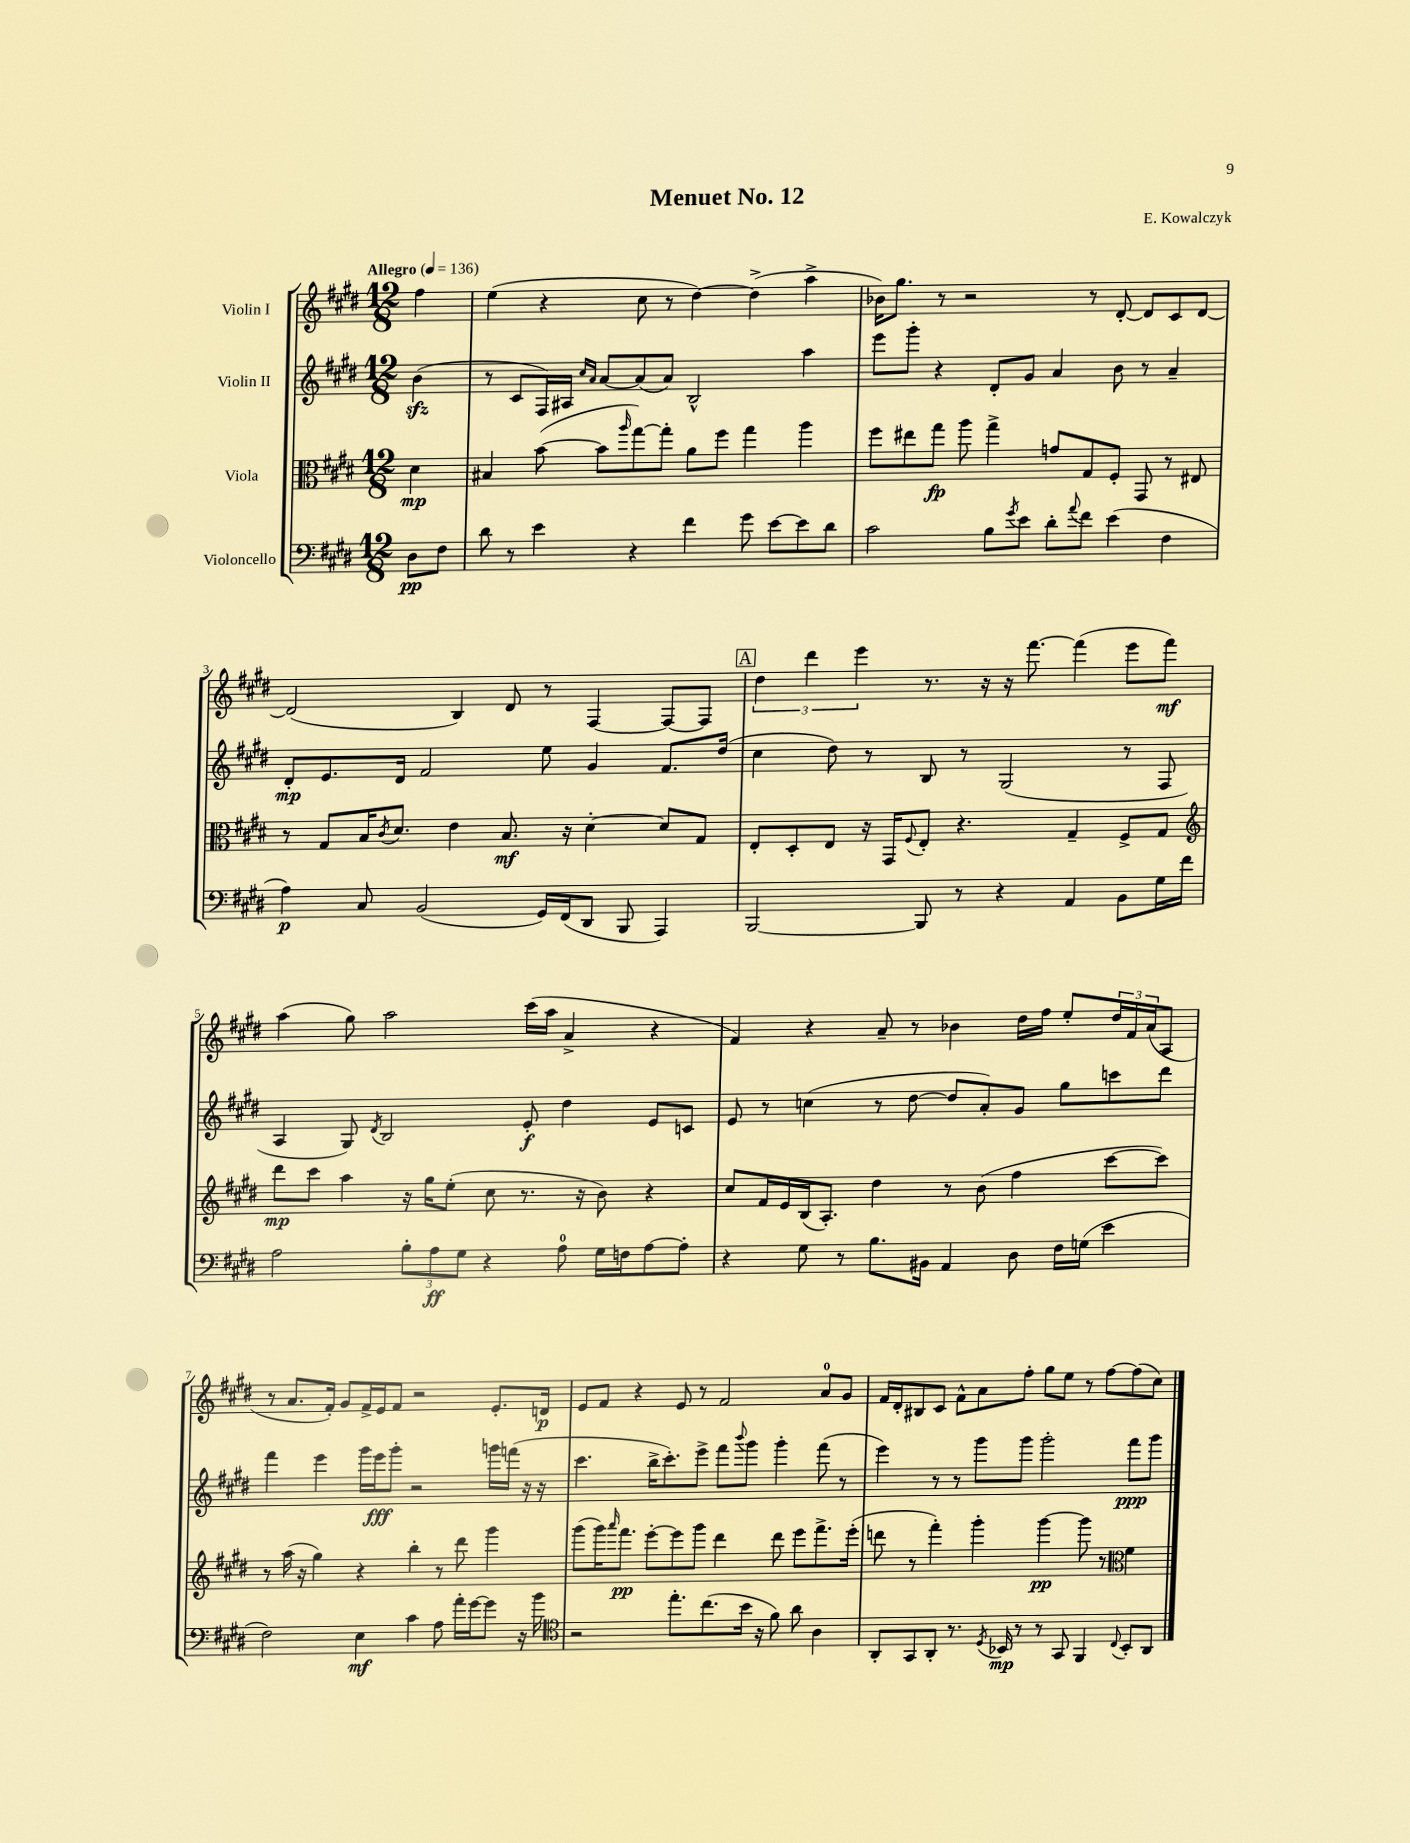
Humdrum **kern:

**kern	**kern	**kern	**kern
*staff4	*staff3	*staff2	*staff1
*clefF4	*clefC3	*clefG2	*clefG2
*k[f#c#g#d#]	*k[f#c#g#d#]	*k[f#c#g#d#]	*k[f#c#g#d#]
*M12/8	*M12/8	*M12/8	*M12/8
*MM136	*MM136	*MM136	*MM136
8D#	4d#	(4b	4ff#
8F#	.	.	.
=	=	=	=
8d#	4B#	8r	(4ee
8r	.	8c#	.
4e	([8b	16F#)	4r
.	.	16A#	.
.	.	16qqcc#	.
.	.	16qqa	.
.	8b]	[8a	.
.	16qqaa	.	.
4r	[8gg#)	(8a]	8cc#
.	8gg#']	8a)	8r
4f#	8a	2B^^	[4dd#)
.	8ff#	.	.
8g#	4gg#	.	(4dd#^]
[8e	.	.	.
8e]	4aa	4aa	4aa^
8d#	.	.	.
=	=	=	=
2c#	8ff#	8eee	16b-)
.	.	.	8.gg#
.	8ee#	8ggg#'	.
.	8gg#	4r	8r
.	8aa	.	2r
8B	4gg#^	8d#'	.
8qg#	.	.	.
8e	.	8g#	.
8d#'	8g	4a	.
8qqa	.	.	.
8f#	8G#	.	8r
(4e	8F#'	8b	[8d#'
.	8GG#	8r	8d#]
4F#	8r	4a~	8c#
.	8E#	.	[8d#
=	=	=	=
4A)	8r	8d#'	(2d#]
.	8G#	8.e	.
8C#	16B	.	.
.	8qc#	.	.
.	8.d#	16d#	.
(2BB	.	2f#	.
.	4e	.	4B)
.	8.B	.	8d#
16GG#)	.	8ee	8r
(16FF#	16r	.	.
8DD#	[4d#'	4g#	[4F#
8BBB	.	.	.
4AAA)	8d#]	8.f#	8F#_
.	8G#	.	8F#]
.	.	(16dd#	.
=	=	=	=
[2BBB	8E'	4cc#	6dd#
.	8D#'	.	.
.	.	.	6ddd#
.	8E	8dd#)	.
.	.	.	6eee
.	16r	8r	.
.	16GG#	.	.
.	8qqF#	.	.
8BBB]	8E'	8B	8.r
8r	4.r	8r	.
.	.	.	16r
4r	.	(2G#	16r
.	.	.	[8.fff#
4AA	4G#~	.	(4fff#]
8BB	8F#^	8r	8eee
16G#	8G#	8F#	8fff#)
16f#	.	.	.
=	=	=	=
*	*clefG2	*	*
2A	8ddd#	4A	(4aa
.	8ccc#	.	.
.	4aa	8G#)	8gg#)
.	.	8qd#	.
.	.	2B	2aa
12B'	16r	.	.
.	16gg#	.	.
12A	.	.	.
.	(8ee'	.	.
12G#	.	.	.
4r	8cc#	.	.
.	8.r	8e'	(16ccc#
.	.	.	16aa
8A	.	4dd#	4a^
.	16r	.	.
16G#	8b)	.	.
16F	.	.	.
[8A	4r	8e	4r
8A']	.	8c	.
=	=	=	=
4r	8cc#	8e	4f#)
.	16f#	8r	.
.	16e	.	.
8G#	(16B	(4cc	4r
.	8.A')	.	.
8r	.	.	.
8.B	4dd#	8r	8a~
.	.	[8dd#	8r
16BB#	.	.	.
4AA	8r	8dd#]	4b-
.	(8b	8a')	.
8D#	4ff#	8g#	16dd#
.	.	.	16ff#
16F#	.	8gg#	8ee'
(16G	.	.	.
4e	[8ccc#	8ccc	24dd#
.	.	.	24f#
.	.	.	(24a
.	8ccc#])	8ddd#	8A
=	=	=	=
2F#)	8r	4fff#	8r
.	(16aa	.	8.a
.	16r	.	.
.	4gg#)	4eee	.
.	.	.	16f#')
.	.	.	8g#
4E	4r	16ggg#	16f#^
.	.	16eee	16e
.	.	8ggg#'	8f#
4c#	4bb'	2r	2r
8A	8r	.	.
16a'	8ddd#	.	.
[16g#	.	.	.
8g#]	4ggg#	16ggg	8.e'
.	.	(16fff	.
16r	.	16r	.
16b	.	16r	16d
=	=	=	=
*clefC4	*	*	*
2r	(8ggg#	4.ccc#	8e
.	16ggg#)	.	8f#
.	16qqaaa	.	.
.	8.fff#	.	.
.	.	.	4r
.	[8eee'	16bb^	.
.	.	8.ccc#')	.
8.ee'	8eee]	.	8e
.	8ggg#	8eee^	8r
(8.cc#	.	.	.
.	4ddd#	8fff#	2f#
.	.	8qqbbb	.
16b	.	8ggg#	.
16r	.	.	.
8f#)	8ddd#	4ggg#'	.
8a	8eee	.	.
4A	8.fff#^	(8fff#	8a
.	.	8r	8g#
.	(16eee'	.	.
=	=	=	=
8AA'	8ddd	4eee)	16f#
.	.	.	16d#'
8GG#	8r	.	8B#
8AA'	4fff#')	8r	8c#
8.r	.	8r	8f#^^
.	4ggg#'	8ggg#	8a
8qD#	.	.	.
16BB-	.	.	.
8r	.	8ggg#	8ff#'
8r	[4ggg#	2ggg#'	8gg#
8GG#	.	.	8ee
4FF#	8ggg#]	.	8r
.	8r	.	[8ff#
*	*clefC3	*	*
8qqC#	.	.	.
8BB-'	4f#	8fff#	(8ff#]
8AA	.	8ggg#	8cc#)
==	==	==	==
*-	*-	*-	*-
